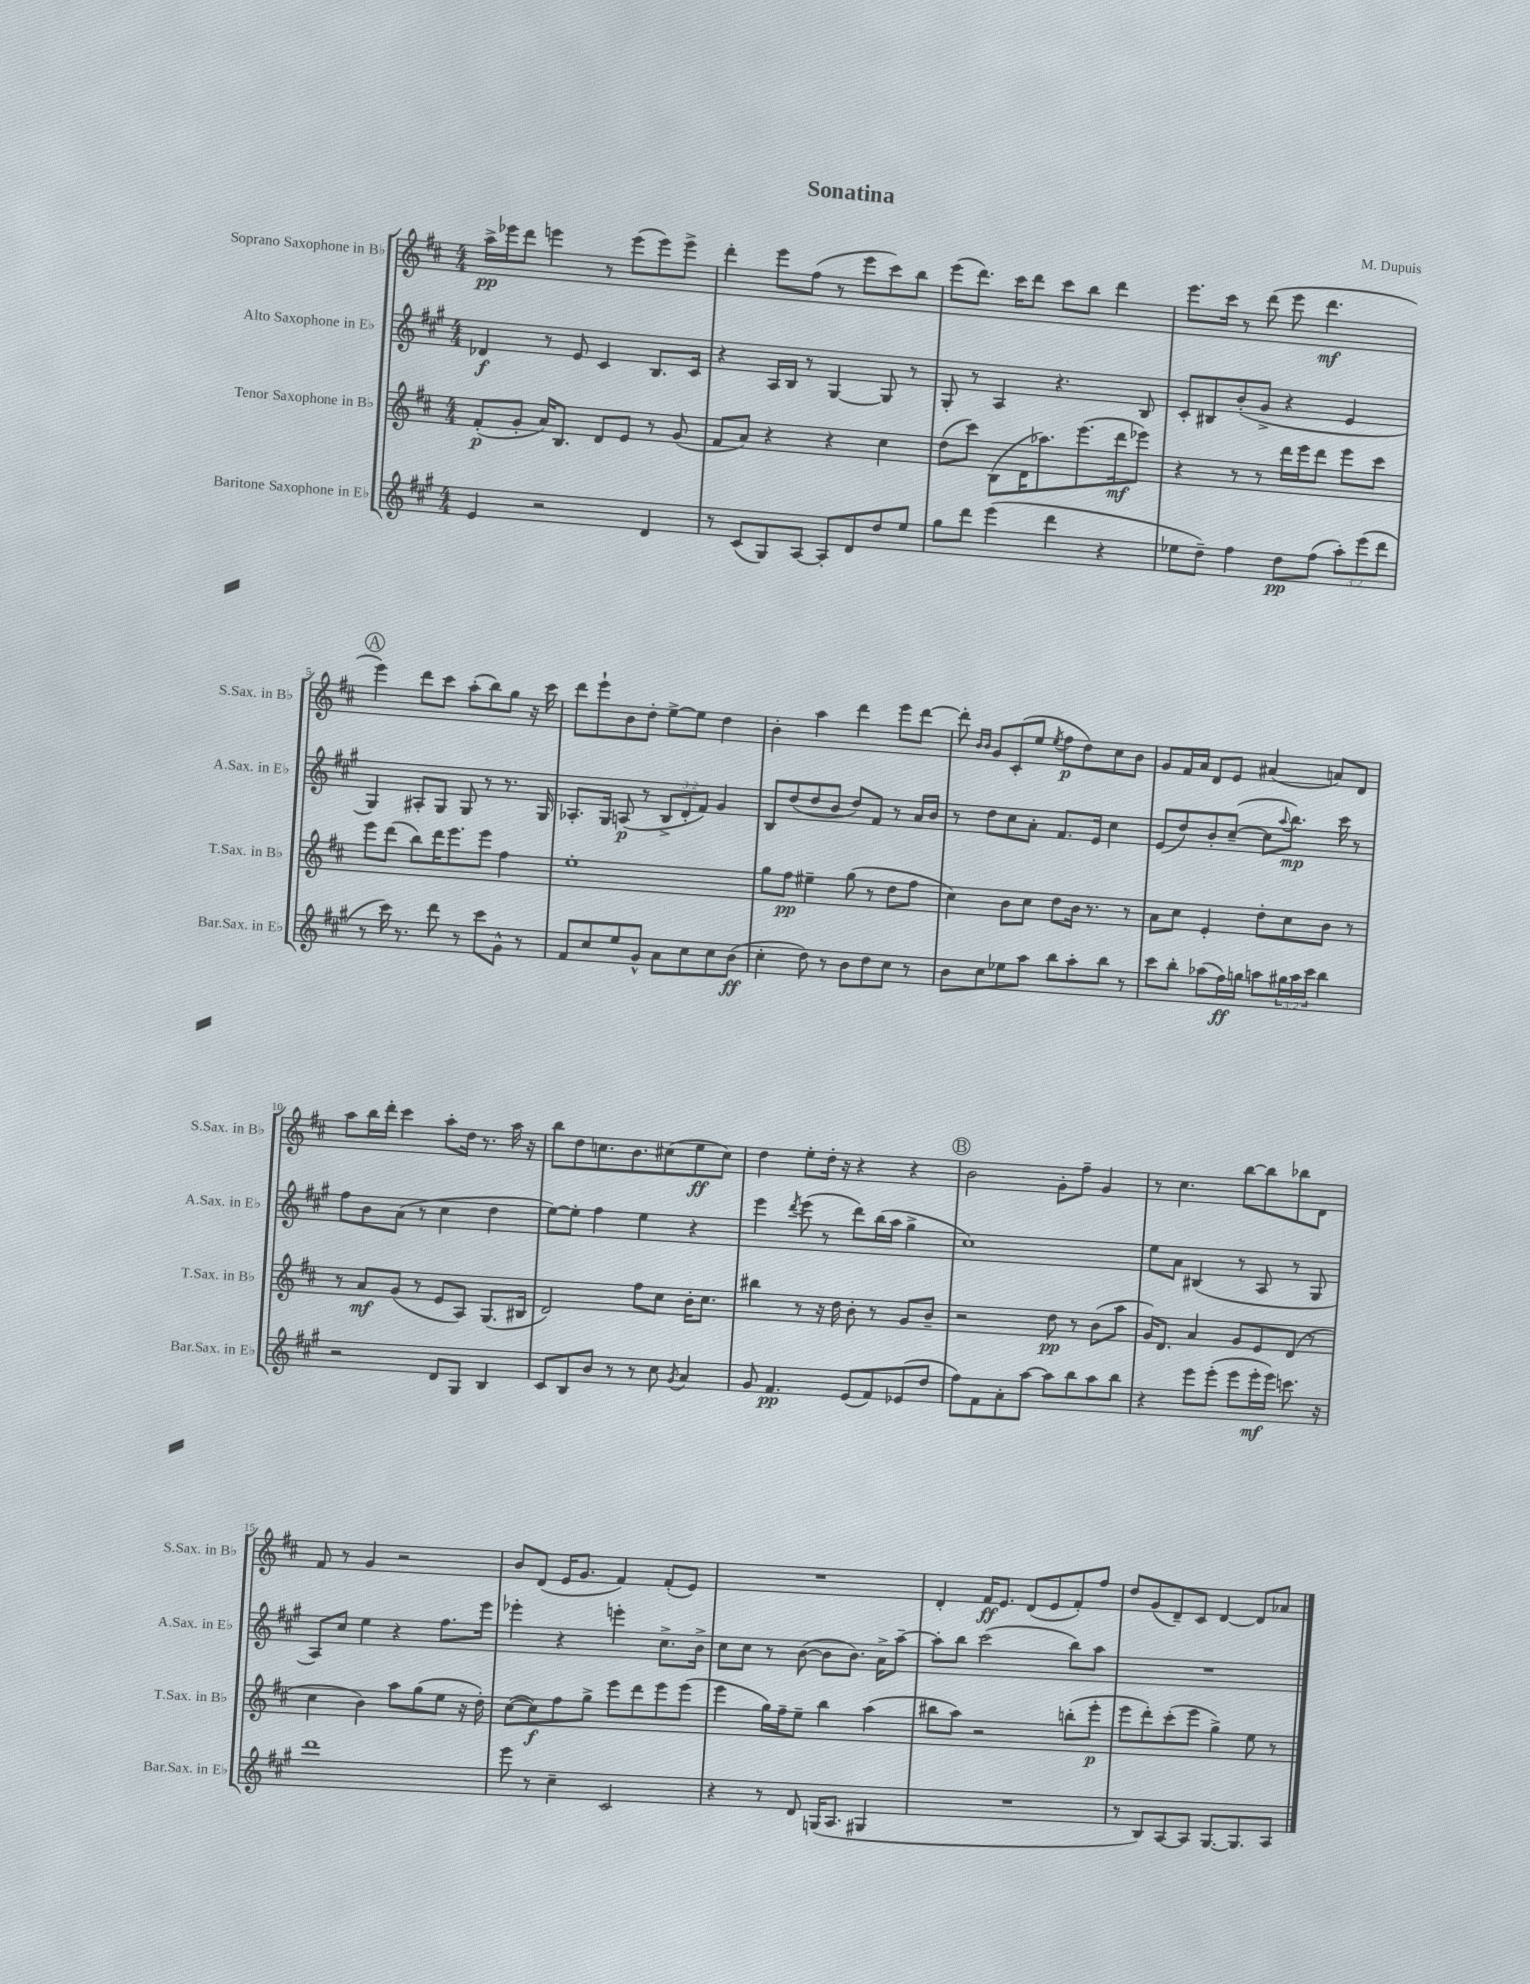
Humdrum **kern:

**kern	**dynam	**kern	**dynam	**kern	**dynam	**kern	**dynam
*part4	*part4	*part3	*part3	*part2	*part2	*part1	*part1
*staff4	*staff4	*staff3	*staff3	*staff2	*staff2	*staff1	*staff1
*I"Baritone Saxophone in E♭	*	*I"Tenor Saxophone in B♭	*	*I"Alto Saxophone in E♭	*	*I"Soprano Saxophone in B♭	*
*I'Bar.Sax. in E♭	*	*I'T.Sax. in B♭	*	*I'A.Sax. in E♭	*	*I'S.Sax. in B♭	*
*clefG2	*	*clefG2	*	*clefG2	*	*clefG2	*
*k[f#c#g#]	*	*k[f#c#]	*	*k[f#c#g#]	*	*k[f#c#]	*
*M4/4	*	*M4/4	*	*M4/4	*	*M4/4	*
=1	=1	=1	=1	=1	=1	=1	=1
4e/	.	(8f#'/L	p	4d-X/	f	16aa^\LL	pp
.	.	.	.	.	.	16eee-X\J	.
.	.	8g'/J	.	.	.	8ddd\J	.
2r	.	16a/KL)	.	8r	.	4eeen\	.
.	.	8.B/J	.	.	.	.	.
.	.	.	.	8e/	.	.	.
.	.	8d/L	.	4c#/	.	8r	.
.	.	8e/J	.	.	.	(8eee\L	.
4d/	.	8r	.	8.B/L	.	8eee\)	.
.	.	(8g/	.	.	.	8eee^\J	.
.	.	.	.	16c#/Jk	.	.	.
=2	=2	=2	=2	=2	=2	=2	=2
8r	.	8f#/L	.	4r	.	4ddd'\	.
(8c#/L	.	8a/J)	.	.	.	.	.
8G#/)	.	4r	.	16A/LL	.	8eee\L	.
.	.	.	.	16B/JJ	.	.	.
[8A/J	.	.	.	8r	.	(8ff#\J	.
8A'/L]	.	4r	.	[4G#/	.	8r	.
8d/	.	.	.	.	.	8eee\L	.
8dd/	.	4cc#\	.	8G#/]	.	8ccc#\)	.
8ee/J	.	.	.	8r	.	8bb\J	.
=3	=3	=3	=3	=3	=3	=3	=3
8gg#\L	.	(8dd\L	.	8G#'/	.	(8eee\L	.
8ddd\J	.	8ccc#\J)	.	8r	.	8.ddd\J)	.
(4eee\	.	(8B\L	.	4A/	.	.	.
.	.	.	.	.	.	16ccc#\KL	.
.	.	16d\K	.	.	.	8ddd\J	.
.	.	8.aa-X\)	.	.	.	.	.
4ddd\	.	.	.	4.r	.	8ccc#\L	.
.	.	(8.eee\	.	.	.	8bb\J	.
4r	.	.	.	.	.	4ddd\	.
.	.	16ddd\k	mf	.	.	.	.
.	.	8eee-X\J)	.	8B/	.	.	.
=4	=4	=4	=4	=4	=4	=4	=4
8ee-X\L	.	4r	.	8c#'/L	.	8.eee\L	.
8dd~\J)	.	.	.	8B#X/	.	.	.
.	.	.	.	.	.	16ccc#\Jk	.
4ff#\	.	8r	.	(8b'/	.	8r	.
.	.	8r	.	8g#^/J	.	(8ddd\	.
8dd\L	pp	16ddd\LL	.	4r	.	8eee\	.
.	.	16eee\J	.	.	.	.	.
(8ff#\J	.	8ddd\J	.	.	.	4.ddd\	mf
12aa'\L)	.	8eee\L	.	4e/	.	.	.
(12eee\	.	.	.	.	.	.	.
.	.	8ccc#\J	.	.	.	.	.
12ddd\J	.	.	.	.	.	.	.
!!LO:LB:g=z
!!LO:REH:place=s1:t=A
=5	=5	=5	=5	=5	=5	=5	=5
8r	.	8eee\L	.	4G#/)	.	4eee\)	.
16ccc#\)	.	(8ddd\J	.	.	.	.	.
8.r	.	.	.	.	.	.	.
.	.	8bb\L)	.	8A#X'/L	.	8ddd\L	.
8ddd\	.	16ddd\K	.	8G#/J	.	8ccc#\J	.
.	.	8.eee\	.	.	.	.	.
8r	.	.	.	8G#/	.	(8aa'\L	.
8ccc#\L	.	8eee\J	.	8r	.	8bb\)	.
8g#^^\J	.	4ff#\	.	8.r	.	8gg\J	.
8r	.	.	.	.	.	16r	.
.	.	.	.	16G#/	.	16ccc#\	.
=6	=6	=6	=6	=6	=6	=6	=6
8f#/L	.	1ee'	.	8.A-X'/L	.	8ddd\L	.
8cc#/	.	.	.	.	.	8eee`\	.
.	.	.	.	16G#/Jk	.	.	.
8ee/	.	.	.	(8An/	p	8b\	.
8g#^^/J	.	.	.	8r	.	8dd'\J	.
8a\L	.	.	.	12B^/L	.	[8ee^\L	.
.	.	.	.	12d'/	.	.	.
8cc#\	.	.	.	.	.	8ee\J]	.
.	.	.	.	12f#/J)	.	.	.
8cc#\	.	.	.	4g#/	.	4dd\	.
(8b\J	ff	.	.	.	.	.	.
=7	=7	=7	=7	=7	=7	=7	=7
4cc#'\	.	8gg\L	.	8B/L	.	4b'\	.
.	.	8ff#\J	pp	(8dd/	.	.	.
8dd\)	.	4ee#X~\	.	8dd/	.	4aa\	.
8r	.	.	.	8b/J	.	.	.
8b\L	.	(8gg\	.	8dd/L)	.	4ddd\	.
8dd\	.	8r	.	8f#/J	.	.	.
8cc#\J	.	8dd\L	.	8r	.	8eee\L	.
8r	.	8ff#\J	.	16a/LL	.	[8ddd\J	.
.	.	.	.	16b/JJ	.	.	.
=8	=8	=8	=8	=8	=8	=8	=8
8b\L	.	4cc#\)	.	8r	.	8ddd'\]	.
.	.	.	.	.	.	16qqb/LL	.
.	.	.	.	.	.	16qqb/JJ	.
8cc#\	.	.	.	8dd\L	.	8g/L	.
8ee-X\	.	8b\L	.	8cc#\	.	(8c#'/	.
8aa\J	.	8cc#\J	.	8a'\J	.	8ee/J	.
.	.	.	.	.	.	8qee/	.
8bb\L	.	8dd\L	.	8.f#/L	.	8ff#\L	p
8aa'\	.	16b\Jk	.	.	.	8dd\)	.
.	.	8.r	.	16e/Jk	.	.	.
8bb\J	.	.	.	4cc#\	.	8cc#\	.
8r	.	8r	.	.	.	8b\J	.
=9	=9	=9	=9	=9	=9	=9	=9
8ccc#\L	.	8a\L	.	(8e/L	.	8g/L	.
8bb'\J	.	8cc#\J	.	8dd/)	.	16f#/L	.
.	.	.	.	.	.	16a/JJ	.
(8aa-X\L	.	4e'/	.	8b'/	.	8d/L	.
16ff#\L)	ff	.	.	([8cc#~/J	.	8e/J	.
16ggn\JJ	.	.	.	.	.	.	.
8aan\L	.	8dd'\L	.	8cc#\L]	.	(4a#X/	.
.	.	.	.	8qqaa/	.	.	.
24gg#X\L	.	8cc#\	.	8.bb\J)	mp	.	.
24aa\	.	.	.	.	.	.	.
24ccc#\JJ	.	.	.	.	.	.	.
4bb\	.	8b\J	.	.	.	8an/L)	.
.	.	.	.	16ccc#\	.	.	.
.	.	8r	.	8r	.	8d/J	.
!!LO:LB:g=z
=10	=10	=10	=10	=10	=10	=10	=10
2r	.	8r	.	8ff#\L	.	8aa\L	.
.	.	8a/L	mf	8b\	.	16bb\L	.
.	.	.	.	.	.	16ddd'\JJ	.
.	.	(8g/J	.	(8a\J	.	4ccc#\	.
.	.	8r	.	8r	.	.	.
8d/L	.	8e/L	.	4cc#\	.	8aa'\L	.
8G#/J	.	8A/J)	.	.	.	16dd\Jk	.
.	.	.	.	.	.	8.r	.
4B/	.	(8.G/L	.	4dd\	.	.	.
.	.	.	.	.	.	16aa\	.
.	.	16B#X/Jk	.	.	.	16r	.
=11	=11	=11	=11	=11	=11	=11	=11
8c#/L	.	2d/)	.	[8ee\L)	.	8bb\L	.
8B/	.	.	.	8ee'\J]	.	8dd\	.
8b/J	.	.	.	4ff#\	.	8.ccn\	.
8r	.	.	.	.	.	.	.
.	.	.	.	.	.	8.b\	.
8r	.	8ff#\L	.	4ee\	.	.	.
8cc#\	.	8cc#\J	.	.	.	(8cc#X\	.
8qg#/	.	.	.	.	.	.	.
4a/	.	16b'\KL	.	4r	.	8ee\	ff
.	.	8.cc#\J	.	.	.	.	.
.	.	.	.	.	.	8cc#\J)	.
=12	=12	=12	=12	=12	=12	=12	=12
8g#/	.	4bb#X\	.	4eee\	.	4dd\	.
4.f#/	pp	.	.	.	.	.	.
.	.	.	.	8qddd/	.	.	.
.	.	8r	.	(8eee\	.	8ee'\L	.
.	.	16r	.	8r	.	16dd'\Jk	.
.	.	16dd\	.	.	.	16r	.
(8e/L	.	8b'\	.	8ddd\L)	.	4r	.
8f#/)	.	8r	.	(16bb\L	.	.	.
.	.	.	.	16aa\JJ	.	.	.
(8e-X/	.	8g/L	.	4gg#^\	.	4r	.
8dd/J	.	8b~/J	.	.	.	.	.
!!LO:REH:place=s1:t=B
=13	=13	=13	=13	=13	=13	=13	=13
8ff#\L)	.	2r	.	1cc#)	.	2b\	.
8f#\	.	.	.	.	.	.	.
8a'\	.	.	.	.	.	.	.
[8aa\J	.	.	.	.	.	.	.
8aa\L]	.	8dd\	pp	.	.	8g'\L	.
8bb\	.	8r	.	.	.	8ff#~\J	.
8aa\	.	(8b\L	.	.	.	4g/	.
8bb\J	.	8aa\J	.	.	.	.	.
=14	=14	=14	=14	=14	=14	=14	=14
4r	.	16g/KL)	.	8ee\L	.	8r	.
.	.	8.d/J	.	.	.	.	.
.	.	.	.	8a\J	.	4.cc#\	.
8eee\L	.	4a/	.	(4B#X/	.	.	.
(8eee'\J	.	.	.	.	.	.	.
8eee\L	.	8g/L	.	8r	.	[8bb\L	.
16eee'\L	mf	8e/	.	8A/	.	8bb\]	.
16eee\JJ)	.	.	.	.	.	.	.
8.cccn\	.	(8d/J	.	8r	.	8bb-X\	.
.	.	8r	.	8G#/	.	8d\J	.
16r	.	.	.	.	.	.	.
!!LO:LB:g=z
=15	=15	=15	=15	=15	=15	=15	=15
1ddd	.	4cc#\	.	8A/L)	.	8f#/	.
.	.	.	.	8cc#/J	.	8r	.
.	.	4b\)	.	4ee\	.	4g/	.
.	.	8aa\L	.	4r	.	2r	.
.	.	(8gg\	.	.	.	.	.
.	.	8ee\J	.	8.ff#\L	.	.	.
.	.	16r	.	.	.	.	.
.	.	16dd'\)	.	16eee\Jk	.	.	.
=16	=16	=16	=16	=16	=16	=16	=16
8eee\	.	([8cc#\L	.	4eee-X'\	.	8b/L	.
8r	.	8cc#\])	f	.	.	(8d/J	.
4cc#~\	.	8ff#\	.	4r	.	16e/KL	.
.	.	.	.	.	.	8.g/J	.
.	.	8gg^\J	.	.	.	.	.
2c#/	.	8eee\L	.	4eeen'\	.	4f#/)	.
.	.	8ddd\	.	.	.	.	.
.	.	8eee\	.	8.cc#^\L	.	(8f#'/L	.
.	.	(8eee\J	.	.	.	8e/J)	.
.	.	.	.	16b^\Jk	.	.	.
=17	=17	=17	=17	=17	=17	=17	=17
4r	.	4eee\	.	8cc#\L	.	1r	.
.	.	.	.	8cc#\J	.	.	.
8r	.	16gg\LL)	.	8r	.	.	.
.	.	16ff#~\J	.	.	.	.	.
8d/	.	8ee~\J	.	([8b\	.	.	.
(16Gn/KL	.	4bb\	.	8b\L]	.	.	.
8.A/J	.	.	.	.	.	.	.
.	.	.	.	8.b\J)	.	.	.
4G#X/	.	(4aa\	.	.	.	.	.
.	.	.	.	16a^\KL	.	.	.
.	.	.	.	[8aa~\J	.	.	.
=18	=18	=18	=18	=18	=18	=18	=18
1r	.	8bb#X\L	.	8aa'\L]	.	4d'/	.
.	.	8aa\J)	.	8bb\J	.	.	.
.	.	2r	.	(2ccc#\	.	16f#/KL	ff
.	.	.	.	.	.	8.e/J	.
.	.	.	.	.	.	(8d/L	.
.	.	.	.	.	.	8e/	.
.	.	(8bbn'\L	.	8bb\L)	.	8f#'/)	.
.	.	8eee'\J	p	8aa\J	.	8ff#/J	.
=19	=19	=19	=19	=19	=19	=19	=19
8r	.	8eee\L	.	1r	.	8dd/L	.
8B/L)	.	8ddd'\)	.	.	.	(8g/	.
[8A/	.	(8ccc#'\	.	.	.	8d~/)	.
8A/J]	.	8eee\J	.	.	.	8c#/J	.
[8.G#/L	.	4gg^\)	.	.	.	[4d/	.
8.G#/]	.	.	.	.	.	.	.
.	.	8ee\	.	.	.	8d/L]	.
8A/J	.	8r	.	.	.	8a-X/J	.
==	==	==	==	==	==	==	==
*-	*-	*-	*-	*-	*-	*-	*-
